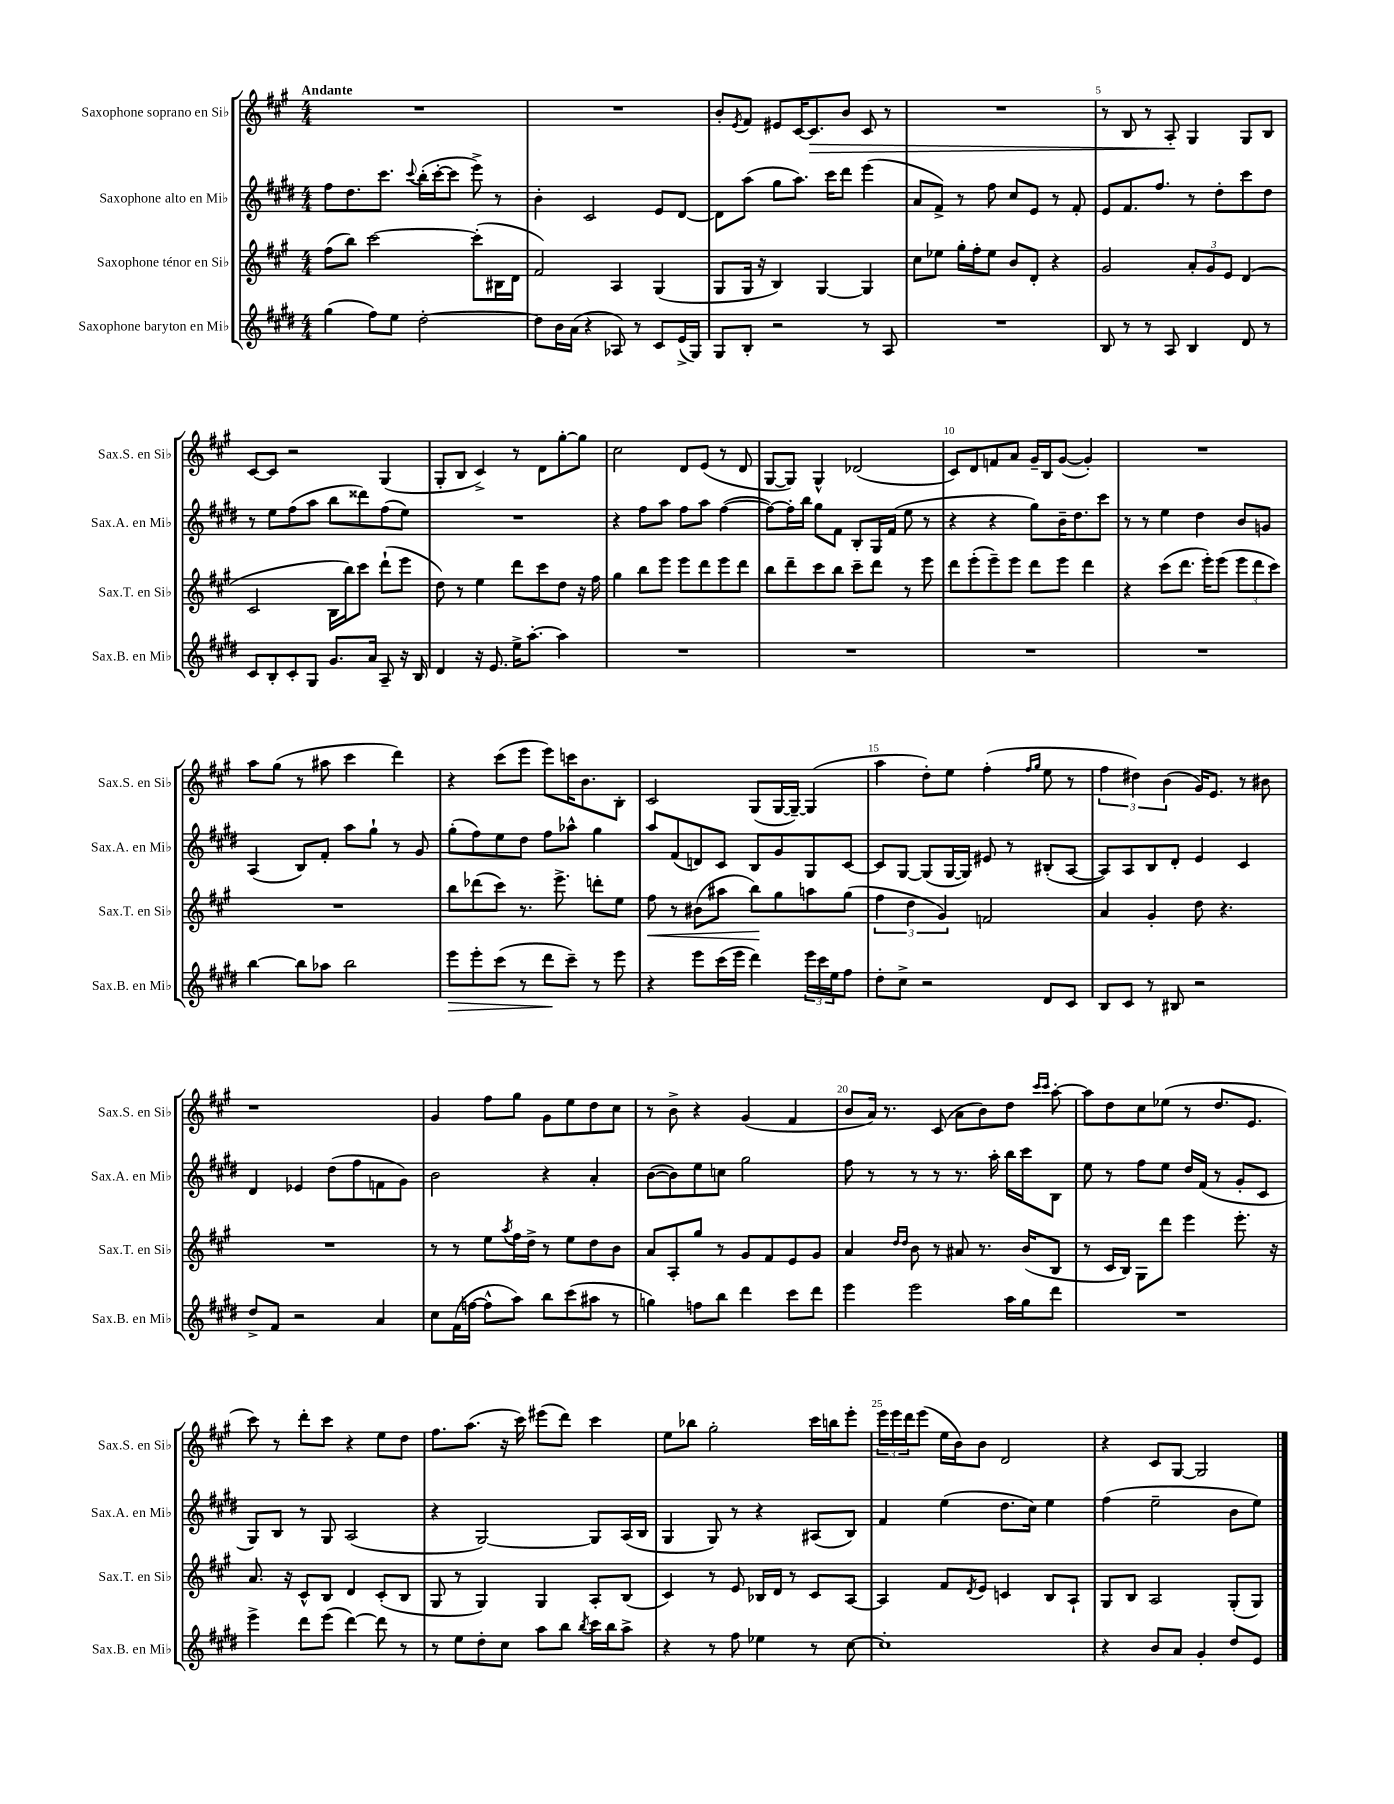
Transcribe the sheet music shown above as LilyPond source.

<<
\new StaffGroup <<
\new Staff = "s0" \with { instrumentName = "Saxophone soprano en Sib" shortInstrumentName = "Sax.S. en Sib" } {
    \clef treble \key a \major \numericTimeSignature \time 4/4 \tempo "Andante"
    R1 |
    R1 |
    b'8-. \acciaccatura { e'8 } fis'8 eis'8 cis'16~ cis'8.\> b'8 cis'8 r8 |
    R1 |
    r8 b8 r8 a8-.\! gis4 gis8 b8 |
    cis'8~ cis'8 r2 gis4( |
    gis8-. b8 cis'4->) r8 d'8 gis''8~-. gis''8 |
    cis''2 d'8 e'8( r8 d'8 |
    gis8~ gis8) gis4-^ des'2( |
    cis'8) d'8 f'8 a'8 gis'16-- b16 gis'8~( gis'4-.) |
    R1 |
    a''8 gis''8( r8 ais''8 cis'''4 d'''4) |
    r4 cis'''8( e'''8 e'''8) c'''16 b'8. b8-. |
    cis'2 gis8( gis16~ gis16~--) gis4( |
    a''4 d''8-.) e''8 fis''4-.( \grace { fis''16 gis''16 } e''8 r8 |
    \tuplet 3/2 { fis''4 dis''4) b'4( } gis'16) e'8. r8 bis'8 |
    r1 |
    gis'4 fis''8 gis''8 gis'8 e''8 d''8 cis''8 |
    r8 b'8-> r4 gis'4( fis'4 |
    b'8 a'16) r8. cis'8( a'8 b'8) d''8 \grace { cis'''16 cis'''16 } a''8~-. |
    a''8 d''8 cis''8 ees''8( r8 d''8. e'8. |
    cis'''8) r8 d'''8-. cis'''8 r4 e''8 d''8 |
    fis''8. a''8.( r16 cis'''16) eis'''8( d'''8) cis'''4 |
    e''8 bes''8 gis''2-. cis'''16 b''16 e'''8-. |
    \tuplet 3/2 { e'''16 e'''16 d'''16 } e'''8( e''16 b'16) b'8 d'2 |
    r4 cis'8 gis8~ gis2 \bar "|." |
}
\new Staff = "s1" \with { instrumentName = "Saxophone alto en Mib" shortInstrumentName = "Sax.A. en Mib" } {
    \clef treble \key e \major \numericTimeSignature \time 4/4
    fis''8 dis''8. cis'''8. \appoggiatura { cis'''8 } b''16-.( cis'''16~-. cis'''8 e'''8->) r8 |
    b'4-. cis'2 e'8 dis'8~ |
    dis'8 a''8( gis''8 a''8.) cis'''16 dis'''8 e'''4( |
    a'8 fis'8->) r8 fis''8 cis''8 e'8 r8 fis'8-. |
    e'8 fis'8. fis''8. r8 dis''8-. cis'''8 dis''8 |
    r8 e''8 fis''8( a''8 b''8 disis'''8) fis''8( e''8) |
    R1 |
    r4 fis''8 a''8 fis''8 a''8 fis''4~( |
    fis''8~) fis''16-. b''16 gis''8 fis'8 b8-. gis16 fis'16( e''8 r8 |
    r4 r4 gis''8) b'16-- dis''8. cis'''8 |
    r8 r8 e''4 dis''4 b'8 g'8 |
    a4( b8) fis'8-. a''8 gis''8-! r8 gis'8 |
    gis''8-.( fis''8) e''8 dis''8 fis''8 aes''8-^ gis''4 |
    a''8 fis'8( d'8) cis'8 b8 gis'8 gis8 cis'8~ |
    cis'8 gis8~ gis8( gis16~ gis16) eis'8 r8 bis8-.( a8~ |
    a8) a8 b8 dis'8-. e'4 cis'4 |
    dis'4 ees'4 dis''8( fis''8 f'8 gis'8) |
    b'2 r4 a'4-. |
    b'8~( b'8) e''8 c''8 gis''2 |
    fis''8 r8 r8 r8 r8. a''16-. b''16 cis'''16 b8 |
    e''8 r8 fis''8 e''8 dis''16 fis'16( r8 gis'8-. cis'8 |
    gis8) b8 r8 gis8 a2( |
    r4 gis2~) gis8 a16( b16 |
    gis4 gis8) r8 r4 ais8( b8) |
    fis'4 e''4( dis''8. cis''16) e''4 |
    fis''4( e''2-- b'8 e''8) \bar "|." |
}
\new Staff = "s2" \with { instrumentName = "Saxophone ténor en Sib" shortInstrumentName = "Sax.T. en Sib" } {
    \clef treble \key a \major \numericTimeSignature \time 4/4
    fis''8( b''8) cis'''2~ cis'''8-.( bis16 d'16 |
    fis'2) a4 gis4( |
    gis8 gis16 r16 b4) gis4~ gis4 |
    cis''8 ees''8 gis''16-. fis''16-. ees''8 b'8 d'8-. r4 |
    gis'2 \tuplet 3/2 { a'8-. gis'8 e'8 } d'4( |
    cis'2 b16 b''16) cis'''8 d'''8-!( e'''8 |
    d''8) r8 e''4 d'''8 cis'''8 d''8 r16 fis''16 |
    gis''4 b''8 e'''8 e'''8 d'''8 e'''8 d'''8 |
    b''8 d'''8-- cis'''8 b''8 cis'''8-- d'''8 r8 e'''8 |
    d'''8 e'''8-.( e'''8--) e'''8 d'''8 e'''8 d'''4 |
    r4 cis'''8( d'''8. e'''16-.) e'''8( \tuplet 3/2 { e'''8 d'''8 cis'''8) } |
    R1 |
    b''8 des'''8( cis'''8) r8. e'''8.-> d'''8-. e''8 |
    fis''8\< r8 bis'8( ais''8 b''8\!) gis''8 a''8 gis''8( |
    \tuplet 3/2 { fis''4 d''4 gis'4) } f'2 |
    a'4 gis'4-. d''8 r4. |
    R1 |
    r8 r8 e''8 \acciaccatura { a''8 } fis''16 d''16-> r8 e''8 d''8 b'8 |
    a'8 a8-. gis''8 r8 gis'8 fis'8 e'8 gis'8 |
    a'4 \grace { d''16 d''16 } b'8 r8 ais'8 r8. b'16( b8 |
    r8 cis'16 b16) gis8 d'''8 e'''4 e'''8.-. r16 |
    a'8. r16 cis'8-^ b8 d'4 cis'8-.( b8 |
    gis8 r8 gis4) gis4 a8-. b8( |
    cis'4) r8 e'8 bes16 d'16 r8 cis'8 a8~ |
    a4 fis'8 \acciaccatura { d'8 } e'8 c'4 b8 a8-! |
    gis8 b8 a2 gis8-.( gis8) \bar "|." |
}
\new Staff = "s3" \with { instrumentName = "Saxophone baryton en Mib" shortInstrumentName = "Sax.B. en Mib" } {
    \clef treble \key e \major \numericTimeSignature \time 4/4
    gis''4( fis''8) e''8 dis''2~-. |
    dis''8 b'16 a'16( r4 aes8) r8 cis'8 e'16->( gis16) |
    gis8 b8-. r2 r8 a8 |
    R1 |
    b8 r8 r8 a8 b4 dis'8 r8 |
    cis'8 b8-. cis'8-. gis8 gis'8. a'16 a8-- r16 b16 |
    dis'4 r16 e'8. e''16-> a''8.~-. a''4 |
    R1 |
    R1 |
    R1 |
    R1 |
    b''4~ b''8 aes''8 b''2 |
    e'''8\> e'''8-. cis'''8( r8 dis'''8\! cis'''8--) r8 e'''8 |
    r4 e'''8 cis'''16( e'''16 dis'''4) \tuplet 3/2 { e'''16 cis'''16 e''16 } fis''8 |
    dis''8-. cis''8-> r2 dis'8 cis'8 |
    b8 cis'8 r8 bis8 r2 |
    dis''8-> fis'8 r2 a'4 |
    cis''8 fis'16( f''16~ f''8-^ a''8) b''8 cis'''8( ais''8 r8 |
    g''4) f''8 b''8 dis'''4 cis'''8 dis'''8 |
    e'''4 e'''2 a''16 gis''16 dis'''8 |
    R1 |
    e'''4-> dis'''8 e'''8( dis'''4~) dis'''8 r8 |
    r8 e''8 dis''8-. cis''8 a''8 b''8 \acciaccatura { b''8 } cis'''16 b''16 a''8-> |
    r4 r8 fis''8 ees''4 r8 cis''8~ |
    cis''1-. |
    r4 b'8 a'8 gis'4-. dis''8 e'8 \bar "|." |
}
>>
>>
\layout { \context { \Score \override BarNumber.break-visibility = ##(#f #t #t) barNumberVisibility = #(every-nth-bar-number-visible 5) } }
